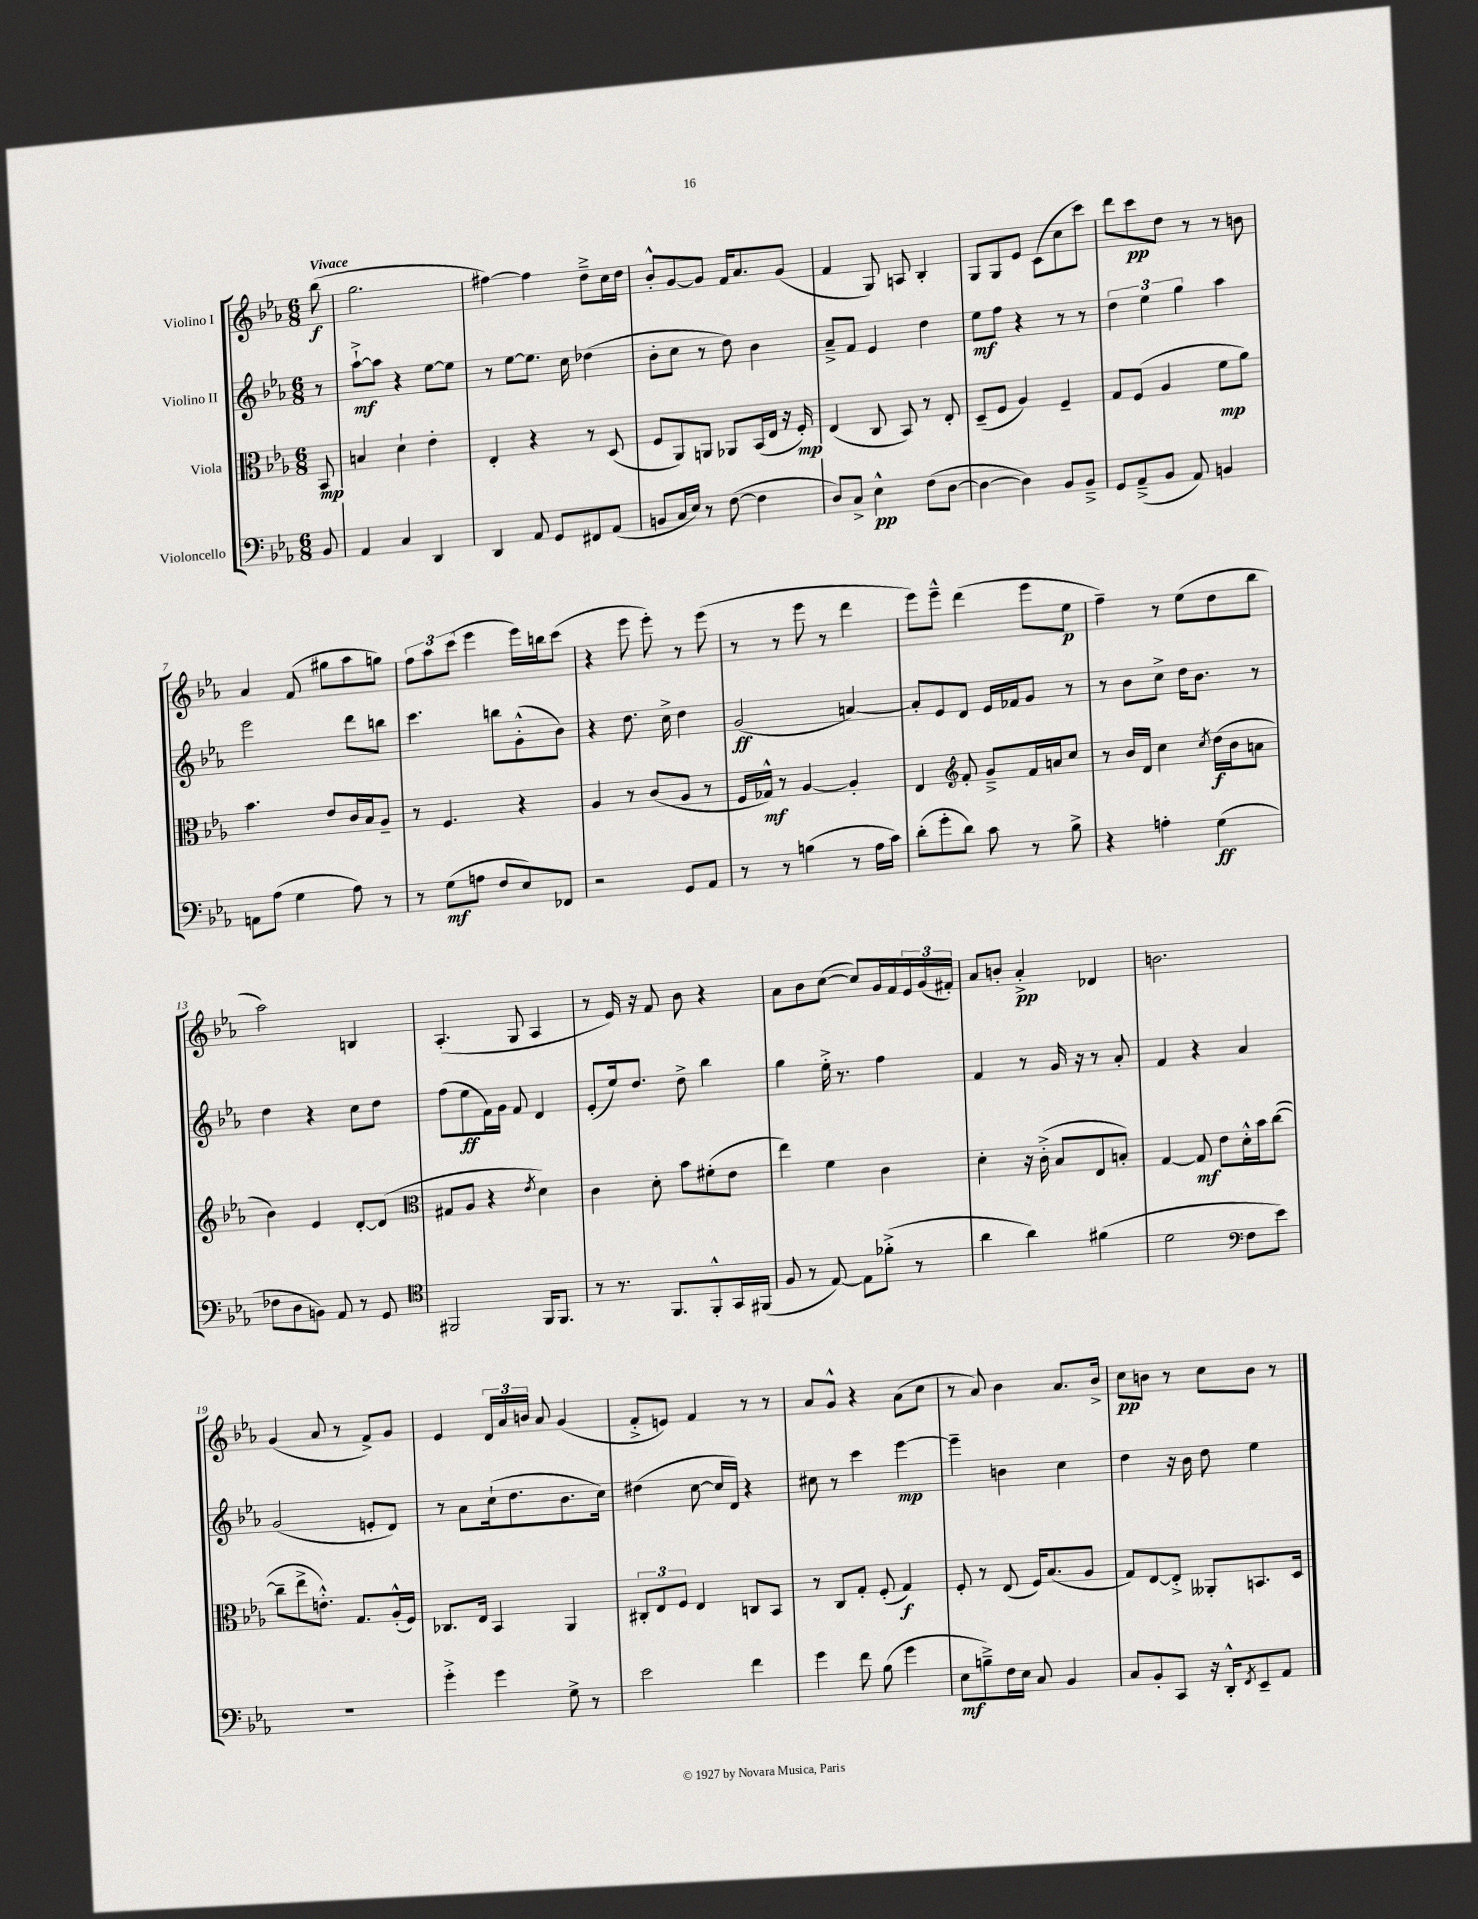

**kern	**kern	**kern	**kern
*staff4	*staff3	*staff2	*staff1
*clefF4	*clefC3	*clefG2	*clefG2
*k[b-e-a-]	*k[b-e-a-]	*k[b-e-a-]	*k[b-e-a-]
*M6/8	*M6/8	*M6/8	*M6/8
8BB-	8BB-	8r	(8bb-
=	=	=	=
4AA-	4B	[8aa-`^	2.gg
.	.	8aa-]	.
4C	4d`	4r	.
4DD	4e-'	[8ee-	.
.	.	8ee-]	.
=	=	=	=
4DD	4E-'	8r	[4ff#)
.	.	[8ee-	.
8AA-	4r	8.ee-]	4ff#]
8GG	.	.	.
.	.	16cc	.
8FF#	8r	(4dd-	8dd~^
(8AA-	(8D	.	16cc
.	.	.	16dd
=	=	=	=
8BB	8F	8b-'	8b-'^^
16C	8AA-)	8cc	[8g
16E-)	.	.	.
8r	8AA	8r	8g]
([8F	8AA-	8dd)	16f
.	.	.	8.a-
4F]	(16BB-	4b-	.
.	16E-	.	.
.	16r	.	(8g
.	16F')	.	.
=	=	=	=
8D)	(4E-	8a-~^	4f
8C^	.	8f	.
4E-^^	8C	4e-	8G)
.	8BB-)	.	8A
(8F	8r	4dd	4B-'
[8D	8E-'	.	.
=	=	=	=
4D_	(8D~	8ee-	8G
.	8F	8ff	8G
4D])	4A-)	4r	8e-
.	.	.	(8c
8BB-	4F~	8r	8cc
8BB-~^	.	8r	8ccc)
=	=	=	=
8GG	8G	6dd	8ddd
(8AA-~^	(8F	.	8ccc
.	.	6ee-	.
8BB-	4A-	.	8dd
.	.	6gg	.
8AA-)	.	.	8r
4BB	8f	4aa-	8r
.	8a-)	.	8b
=	=	=	=
8AA	4.b-	2eee-	4a-
(8A-	.	.	.
4G	.	.	(8f
.	8e-	.	8gg#
8A-)	16c	8ddd	8aa-
.	16B-	.	.
8r	8A-~	8bb	8gg)
=	=	=	=
8r	8r	4.ccc	12ff
.	.	.	12aa-
(8G	4.F	.	.
.	.	.	(12ccc
8A	.	.	4eee-
8F	.	8bb	.
8E-)	4r	(8g'^^	16eee-)
.	.	.	16bb
8FF-	.	8b-)	(8ccc
=	=	=	=
2r	4A-	4r	4r
.	8r	8.dd	8eee-
.	(8c	.	8eee-')
.	.	16cc^	.
8GG	8A-	4dd	8r
8AA-	8r	.	(8eee-
=	=	=	=
8r	16F	(2g	8r
.	16G-^^)	.	.
8r	8r	.	8r
(4B	[4A-	.	8eee-
.	.	.	8r
8r	4A-']	[4a)	4ddd
16A-	.	.	.
16c)	.	.	.
=	=	=	=
(8d'	4E-	8a']	8eee-)
8g'	.	8e-	8eee-~^^
*	*clefG2	*	*
8d)	8f'	8d	(4ddd
8c	8g~^	16e-	.
.	.	16f-	.
8r	16f	8g	8eee-
.	16a	.	.
8B-^	8cc	8r	8ee-
=	=	=	=
4r	8r	8r	4ff~)
.	16b-	8b-	.
.	16d	.	.
4A'	4cc	8cc^	8r
.	.	16dd	(8ee-
.	.	8.b-	.
.	8qcc	.	.
(4G	(16dd	.	8dd
.	16b-	.	.
.	8a	8r	8bb-
=	=	=	=
8F-	4b-)	4dd	2aa-)
8D	.	.	.
8BB)	4e-	4r	.
8AA-	.	.	.
8r	[8d'	8cc	4B
8GG	(8d]	8dd	.
=	=	=	=
*clefC4	*clefC3	*	*
2FF#	8G#	(8ff	(4.A-'
.	8A-	8ee-	.
.	4r	16f)	.
.	.	16g	.
.	.	8f	8G
.	8qe-	.	.
16FF#	4d)	4d	4A-
8.FF#	.	.	.
=	=	=	=
8r	4c	(8e-'	8r
8.r	.	16ee-)	16e-)
.	.	8.dd	16r
.	8d'	.	8f
8.FF	.	.	.
.	8b-	8dd^	8b-
8FF'^^	(8f#'	4bb-	4r
16GG	8e-	.	.
(16FF#	.	.	.
=	=	=	=
8F	4ee-)	4gg	8a-
8r	.	.	8b-
[8E-)	4f	16ee-'^	([8cc
.	.	8.r	.
8E-]	.	.	8cc])
(8f-'^	4c	4ff	16g
.	.	.	16f
8r	.	.	24e-
.	.	.	(24g
.	.	.	24f#')
=	=	=	=
4a-	4d'	4f	8a-
.	.	.	8b'
4a-)	16r	8r	4a-'^
.	(16c'^	.	.
.	8B-	16g	.
.	.	16r	.
(4f#	8E-	8r	4d-
.	8B')	8a-'	.
=	=	=	=
2d	[4G	4f	2.b
.	8G]	4r	.
.	8e-	.	.
*clefF4	*	*	*
8F	16d'^^	4a-	.
.	16b-	.	.
8e-)	([8cc	.	.
=	=	=	=
2.r	8cc~]	(2g	(4g
.	8ee-^	.	.
.	8.e'^^)	.	8a-
.	.	.	8r
.	8.G	.	.
.	.	8e'	8f^)
.	(16A-'^^	8d)	8g
.	16F)	.	.
=	=	=	=
4g'^	8.C-	8r	4e-
.	.	8a-	.
.	16E-	.	.
4g	4BB-	(16cc`	24d
.	.	.	24a-
.	.	8.dd	.
.	.	.	24b
.	.	.	8a-
8G^	4AA-	8.b-	(4g
8r	.	.	.
.	.	16cc)	.
=	=	=	=
2e-	12C#'	(4dd#	8f'^
.	12E-	.	.
.	.	.	8e)
.	12F	.	.
.	4E-	[8cc	4f
.	.	16cc]	.
.	.	16d)	.
4f	8C	4r	8r
.	8BB-	.	8r
=	=	=	=
4g	8r	8cc#	8a-
.	8C	8r	8g^^
8f	8G'	4ccc	4r
(8B-	(8F'	.	.
4g	4G)	[4eee-	(8a-
.	.	.	8cc
=	=	=	=
8E-	8F'	4eee-~]	8r
8B~^)	8r	.	8a-)
16F	(8E-	4b	4b-
16E-	.	.	.
8C	16F)	.	.
.	(8.B-	.	.
4BB-	.	4cc	8.a-
.	8A-	.	.
.	.	.	16b-^
=	=	=	=
8C	8G)	4dd	8cc
8BB-'	[8E-	.	8b
8CC	8E-'^]	16r	8r
.	.	16b-	.
16r	8AA--'	8dd	8cc
16DD'^^	.	.	.
8qFF	.	.	.
8EE-~	8.BB	4ee-	8b
8AA-	.	.	8r
.	16D	.	.
==	==	==	==
*-	*-	*-	*-
